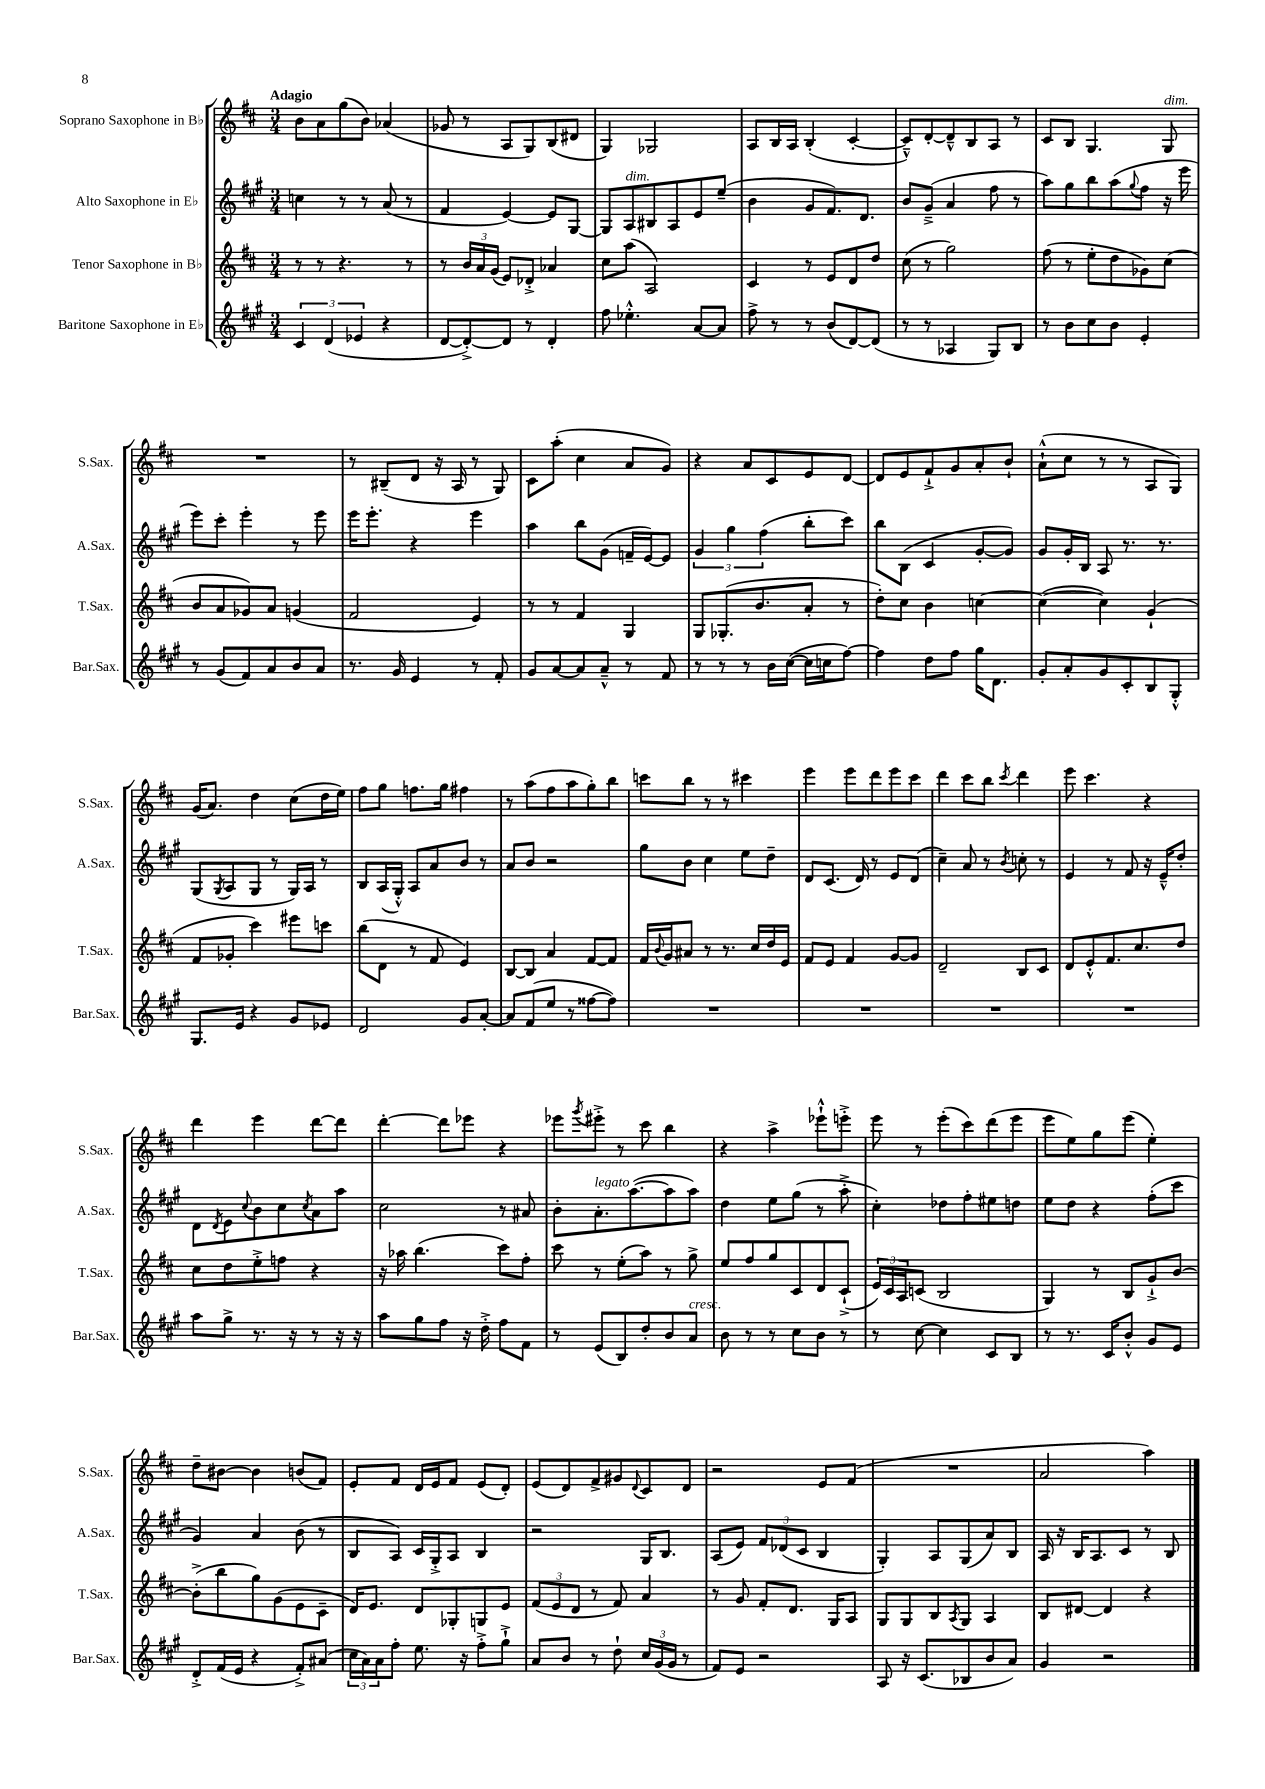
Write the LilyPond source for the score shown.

<<
\new StaffGroup <<
\new Staff = "s0" \with { instrumentName = "Soprano Saxophone in Bb" shortInstrumentName = "S.Sax." } {
    \clef treble \key d \major \numericTimeSignature \time 3/4 \tempo "Adagio"
    b'8 a'8 g''8( b'8) aes'4( |
    ges'8 r8 a8 g8) b8( dis'8 |
    g4) ges2 |
    a8 b16 a16 b4-.( cis'4~-. |
    cis'8---^) d'8~-. d'8---^ b8 a8 r8 |
    cis'8 b8 g4. g8^\markup { \italic "dim." } |
    R2. |
    r8 bis8--( d'8 r16 a16 r8 g8) |
    cis'8 a''8-.( cis''4 a'8 g'8) |
    r4 a'8 cis'8 e'8 d'8~ |
    d'8 e'8 fis'8-!-> g'8 a'8-. b'8-! |
    a'8-!-^( cis''8 r8 r8 a8 g8) |
    g'16( a'8.) d''4 cis''8( d''16 e''16) |
    fis''8 g''8 f''8. g''16 fis''4 |
    r8 a''8( fis''8 a''8 g''8-.) b''8 |
    c'''8 b''8 r8 r8 cis'''4 |
    e'''4 e'''8 d'''8 e'''8 cis'''8 |
    d'''4 cis'''8 b''8 \acciaccatura { cis'''8 } d'''4 |
    e'''8 cis'''4. r4 |
    d'''4 e'''4 d'''8~ d'''8 |
    d'''4~-. d'''8 ees'''8 r4 |
    ees'''8 \acciaccatura { g'''8 } eis'''8-.-> r8 cis'''8 b''4 |
    r4 a''4-> ees'''8-!-^ e'''8-.-> |
    e'''8 r8 e'''8-.( cis'''8) d'''8( e'''8 |
    e'''8 e''8) g''8 e'''8( e''4-.) |
    d''8-- bis'8~ bis'4 b'8( fis'8) |
    e'8-. fis'8 d'16 e'16 fis'8 e'8( d'8-.) |
    e'8( d'8) fis'8-> gis'8 \appoggiatura { d'8 } cis'8 d'8 |
    r2 e'8 fis'8( |
    R2. |
    a'2 a''4) \bar "|." |
}
\new Staff = "s1" \with { instrumentName = "Alto Saxophone in Eb" shortInstrumentName = "A.Sax." } {
    \clef treble \key a \major \numericTimeSignature \time 3/4
    c''4 r8 r8 a'8( r8 |
    fis'4 e'4~) e'8 gis8~ |
    gis8 a8^\markup { \italic "dim." } bis8 a8 e'8 e''8--( |
    b'4 gis'8 fis'8.) d'8. |
    b'8 gis'8--->( a'4 fis''8 r8 |
    a''8) gis''8 b''8 a''8( \appoggiatura { gis''8 } fis''8 r16 e'''16 |
    e'''8) cis'''8-. e'''4-. r8 e'''8 |
    e'''16 e'''8.-. r4 e'''4 |
    a''4 b''8 gis'8( f'16-- e'16~) e'8 |
    \tuplet 3/2 { gis'4 gis''4 fis''4( } b''8-. cis'''8) |
    b''8 b8( cis'4 gis'8~-. gis'8) |
    gis'8 gis'16-. b16 a8 r8. r8. |
    gis8( \acciaccatura { gis8 } a8 gis8 r8 gis16) a16 r8 |
    b8 a16( gis16-.-^) a8 a'8 b'8 r8 |
    a'8 b'8 r2 |
    gis''8 b'8 cis''4 e''8 d''8-- |
    d'8 cis'8.( d'16) r8 e'8 d'8( |
    cis''4--) a'8 r8 \acciaccatura { b'8 } c''8-. r8 |
    e'4 r8 fis'8 r16 e'16---^ d''8-. |
    d'8 \acciaccatura { d'8 } e'8 \appoggiatura { cis''8 } b'8 cis''8 \acciaccatura { cis''8 } a'8 a''8 |
    cis''2 r8 ais'8 |
    b'8-. a'8.-.^\markup { \italic "legato" } a''8.~( a''8 a''8) |
    d''4 e''8 gis''8( r8 a''8-.-> |
    cis''4-.) des''8 fis''8-. eis''8 d''8 |
    e''8 d''8 r4 fis''8-.( cis'''8 |
    gis'4) a'4 b'8( r8 |
    b8 a8) cis'16 gis16-.-> a8 b4 |
    r2 gis16 b8. |
    a8( e'8) \tuplet 3/2 { fis'8 des'8( cis'8 } b4 |
    gis4-.) a8 gis8( a'8) b8 |
    a16 r16 b16 a8. cis'8 r8 b8 \bar "|." |
}
\new Staff = "s2" \with { instrumentName = "Tenor Saxophone in Bb" shortInstrumentName = "T.Sax." } {
    \clef treble \key d \major \numericTimeSignature \time 3/4
    r8 r8 r4. r8 |
    r8 \tuplet 3/2 { b'16 a'16 g'16( } e'8) des'8-.-> aes'4 |
    cis''8 a''8( a2) |
    cis'4 r8 e'8 d'8 d''8 |
    cis''8( r8 g''2) |
    fis''8( r8 e''8-. d''8 ges'8) cis''8( |
    b'8 a'8 ges'8) a'8 g'4( |
    fis'2 e'4) |
    r8 r8 fis'4 g4 |
    g8 ges8.-.( b'8. a'8-. r8 |
    d''8-.) cis''8 b'4 c''4~ |
    c''4~( c''4) g'4-!( |
    fis'8 ges'8-. cis'''4) eis'''8 c'''8 |
    b''8( d'8 r8 fis'8 e'4) |
    b8~ b8 a'4 fis'8~ fis'8 |
    fis'16 \appoggiatura { b'8 } g'16 ais'8 r8 r8. cis''16 d''16 e'16 |
    fis'8 e'8 fis'4 g'8~ g'8 |
    d'2-- b8 cis'8 |
    d'8 e'8-.-^ fis'8. cis''8. d''8 |
    cis''8 d''8 e''8-.-> f''8 r4 |
    r16 aes''16 b''4.( cis'''8) fis''8-. |
    cis'''8 r8 e''8-.( a''8) r8 g''8-> |
    e''8 fis''8 g''8 cis'8 d'8 cis'8-!->( |
    \tuplet 3/2 { e'16) cis'16 a16 } c'8( b2 |
    g4) r8 b8 g'8-!-> b'8~ |
    b'8-.->( b''8 g''8) g'8( e'8 cis'8-- |
    d'16) e'8. d'8 ges8-. g8 e'8 |
    \tuplet 3/2 { fis'8( e'8 d'8 } r8 fis'8) a'4 |
    r8 g'8 fis'8-. d'8. g16 a8 |
    g8 g8 b8 \acciaccatura { a8 } g8 a4 |
    b8 dis'8~ dis'4 r4 \bar "|." |
}
\new Staff = "s3" \with { instrumentName = "Baritone Saxophone in Eb" shortInstrumentName = "Bar.Sax." } {
    \clef treble \key a \major \numericTimeSignature \time 3/4
    \tuplet 3/2 { cis'4 d'4( ees'4 } r4 |
    d'8~ d'8~-.->) d'8 r8 d'4-. |
    fis''8 ees''4.-.-^ a'8~ a'8 |
    fis''8-> r8 r8 b'8( d'8~) d'8( |
    r8 r8 aes4 gis8) b8 |
    r8 b'8 cis''8 b'8 e'4-. |
    r8 gis'8( fis'8) a'8 b'8 a'8 |
    r8. gis'16 e'4 r8 fis'8-. |
    gis'8 a'8~ a'8 a'8---^ r8 fis'8 |
    r8 r8 r8 b'16 cis''16~( cis''16 c''16 fis''8~) |
    fis''4 d''8 fis''8 gis''16 d'8. |
    gis'8-. a'8-. gis'8 cis'8-. b8 gis8-.-^ |
    gis8. e'16 r4 gis'8 ees'8 |
    d'2 gis'8 a'8~-. |
    a'8 fis'8( e''8 r8 fisis''8~ fisis''8) |
    R2. |
    R2. |
    R2. |
    R2. |
    a''8 gis''8-> r8. r16 r8 r16 r16 |
    a''8 gis''8 fis''8 r16 d''16-.-> fis''8 fis'8 |
    r8 e'8( b8) d''8-. b'8 a'8^\markup { \italic "cresc." } |
    b'8 r8 r8 cis''8 b'8 r8 |
    r8 cis''8~ cis''4 cis'8 b8 |
    r8 r8. cis'16 b'8-.-^ gis'8 e'8 |
    d'8-.-> fis'16( e'16 r4 fis'8-.->) ais'8( |
    \tuplet 3/2 { cis''16 a'16) a'16 } fis''8-. e''8. r16 fis''8-.-> gis''8-!-> |
    a'8 b'8 r8 d''8-! \tuplet 3/2 { cis''16 gis'16( gis'16 } r8 |
    fis'8) e'8 r2 |
    a8 r16 cis'8.( bes8 b'8 a'8) |
    gis'4 r2 \bar "|." |
}
>>
>>
\layout { \context { \Score \remove "Bar_number_engraver" } }
